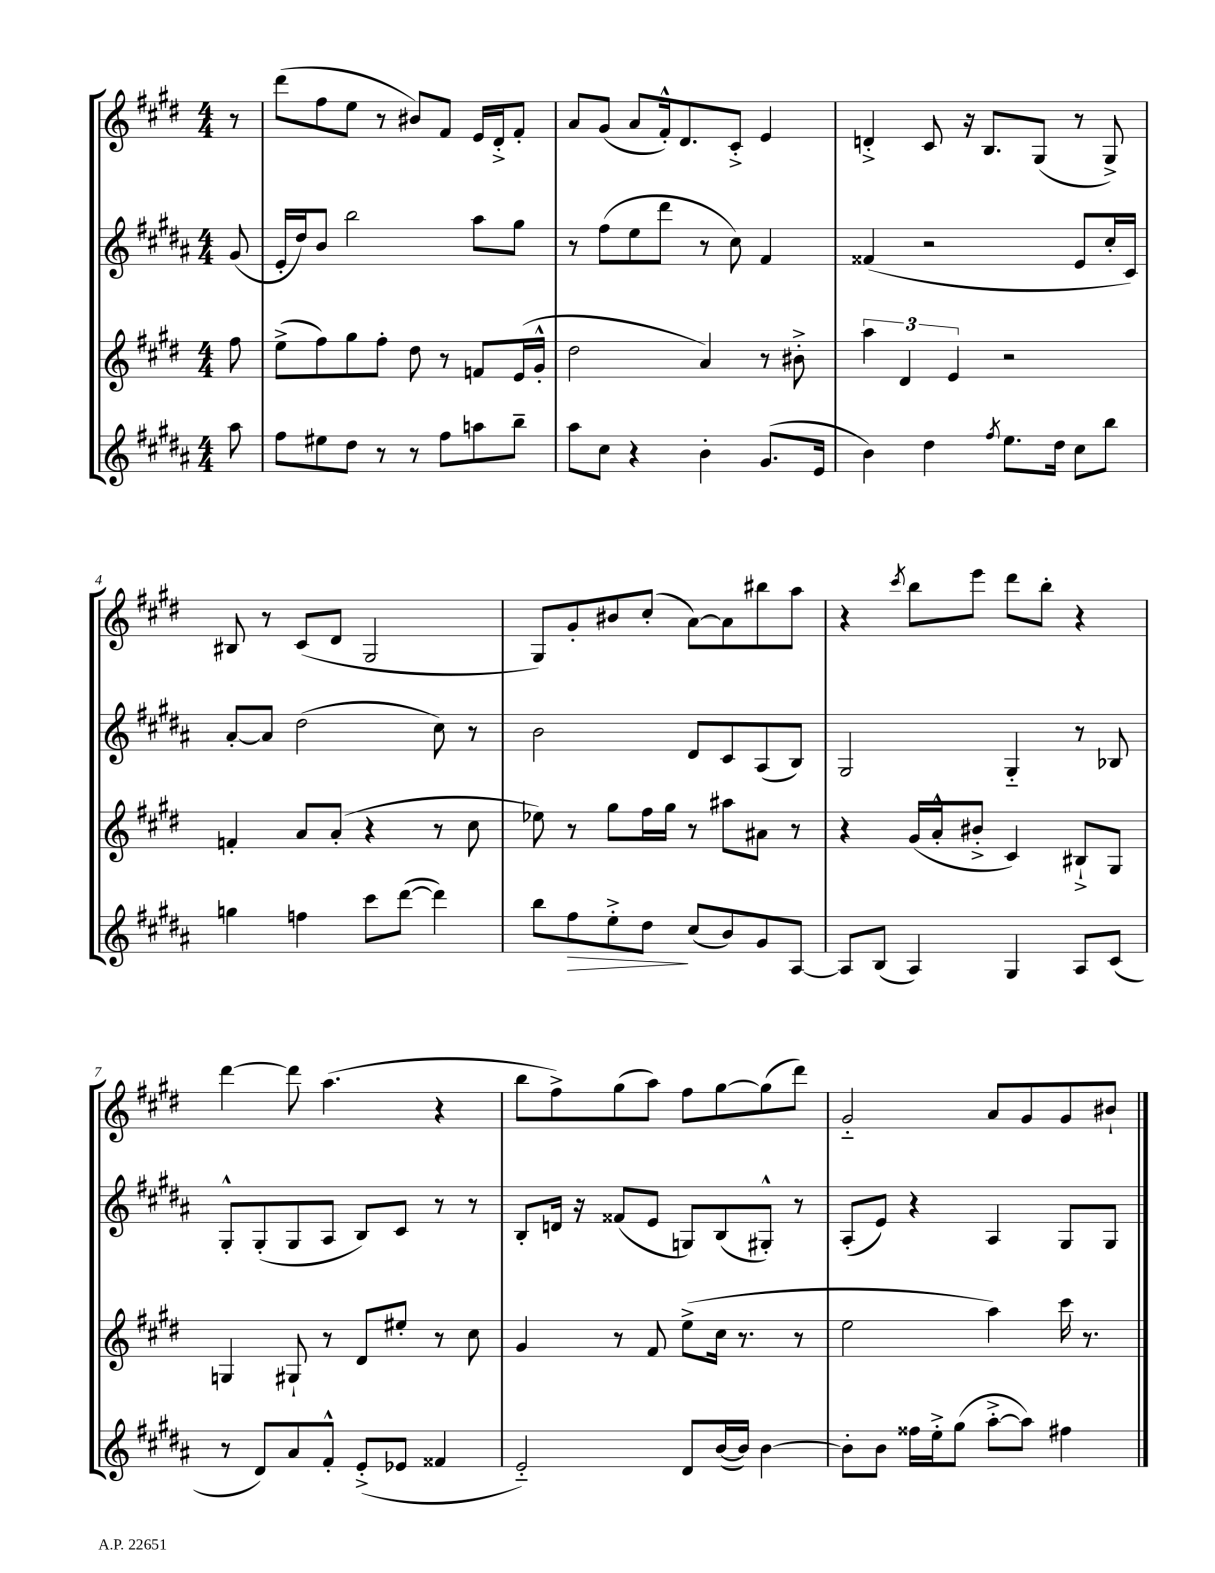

**kern	**kern	**kern	**kern
*staff4	*staff3	*staff2	*staff1
*clefG2	*clefG2	*clefG2	*clefG2
*k[f#c#g#d#a#]	*k[f#c#g#d#]	*k[f#c#g#d#a#]	*k[f#c#g#d#]
*M4/4	*M4/4	*M4/4	*M4/4
8aa#\	8ff#\	(8g#/	8r
=	=	=	=
8ff#\L	(8ee^\L	16e'/LL	(8ddd#\L
.	.	16dd#/J)	.
8ee#\	8ff#\)	8b/J	8ff#\
8dd#\J	8gg#\	2bb\	8ee\J
8r	8ff#'\J	.	8r
8r	8dd#\	.	8b#/L)
8ff#\L	8r	.	8f#/J
8aa\	8f/L	8aa#\L	16e/LL
.	.	.	16d#'^/J
8bb~\J	(16e/L	8gg#\J	8f#'/J
.	16g#'^^/JJ	.	.
=	=	=	=
8aa#\L	2dd#\	8r	8a/L
8cc#\J	.	(8ff#\L	(8g#/J
4r	.	8ee\	8a/L
.	.	8ddd#\J	16f#'^^/k)
.	.	.	8.d#/
4b'\	4a/)	8r	.
.	.	8cc#\)	8c#'^/J
(8.g#/L	8r	4f#/	4e/
.	8b#'^\	.	.
16e/Jk	.	.	.
=	=	=	=
4b\)	6aa\	(4f##/	4d'^/
.	6d#/	.	.
4dd#\	.	2r	8c#/
.	6e/	.	.
.	.	.	16r
.	.	.	8.B/L
8qff#/	.	.	.
8.ee\L	2r	.	.
.	.	.	(8G#/J
16dd#\Jk	.	.	.
8cc#\L	.	8e/L	8r
8bb\J	.	16cc#'/L	8G#^/)
.	.	16c#/JJ)	.
=	=	=	=
4gg\	4f'/	[8a#'/L	8B#/
.	.	8a#/]J	8r
4ff\	8a/L	(2dd#\	(8c#/L
.	(8a'/J	.	8d#/J
8ccc#\L	4r	.	2G#/
([8ddd#\J	.	.	.
4ddd#\])	8r	8cc#\)	.
.	8cc#\	8r	.
=	=	=	=
8bb\L	8ee-\)	2b\	8G#/L)
8ff#\	8r	.	8g#'/
8ee'^\	8gg#\L	.	8b#/
8dd#\J	16ff#\L	.	(8cc#'/J
.	16gg#\JJ	.	.
(8cc#/L	8r	8d#/L	[8a\L)
8b/)	8aa#\L	8c#/	8a\]
8g#/	8a#\J	(8A#/	8bb#\
[8A#/J	8r	8B/J)	8aa\J
=	=	=	=
8A#/]L	4r	2G#/	4r
(8B/J	.	.	.
.	.	.	8qccc#/
4A#/)	(16g#/LL	.	8bb\L
.	16a'^^/J	.	.
.	8b#'^/J	.	8eee\J
4G#/	4c#/)	4G#'~/	8ddd#\L
.	.	.	8bb'\J
8A#/L	8B#`^/L	8r	4r
(8c#/J	8G#/J	8B-/	.
=	=	=	=
8r	4G/	8G#'^^/L	[4ddd#\
8d#/L)	.	(8G#'/	.
8a#/	8G#`/	8G#/	8ddd#\]
8f#'^^/J	8r	8A#/J	(4.aa\
(8e'^/L	8d#/L	8B/L)	.
8e-/J	8ee#'/J	8c#/J	.
4f##/	8r	8r	4r
.	8cc#\	8r	.
=	=	=	=
2e'~/)	4g#/	8B'/L	8bb\L
.	.	16d/Jk	8ff#^\)
.	.	16r	.
.	8r	(8f##/L	(8gg#\
.	8f#/	8e/J	8aa\J)
8d#/L	(8ee^\L	8G/L)	8ff#\L
([16b/L	16cc#\Jk	(8B/	[8gg#\
16b/]JJ)	8.r	.	.
[4b\	.	8G#'^^/J)	(8gg#\]
.	8r	8r	8ddd#\J)
=	=	=	=
8b'\]L	2ee\	(8A#'/L	2g#'~/
8b\J	.	8e/J)	.
16ff##\LL	.	4r	.
16ee'^\J	.	.	.
(8gg#\J	.	.	.
[8aa#'^\L	4aa\)	4A#/	8a/L
8aa#\]J)	.	.	8g#/
4ff#\	16ccc#\	8G#/L	8g#/
.	8.r	.	.
.	.	8G#/J	8b#`/J
==	==	==	==
*-	*-	*-	*-
